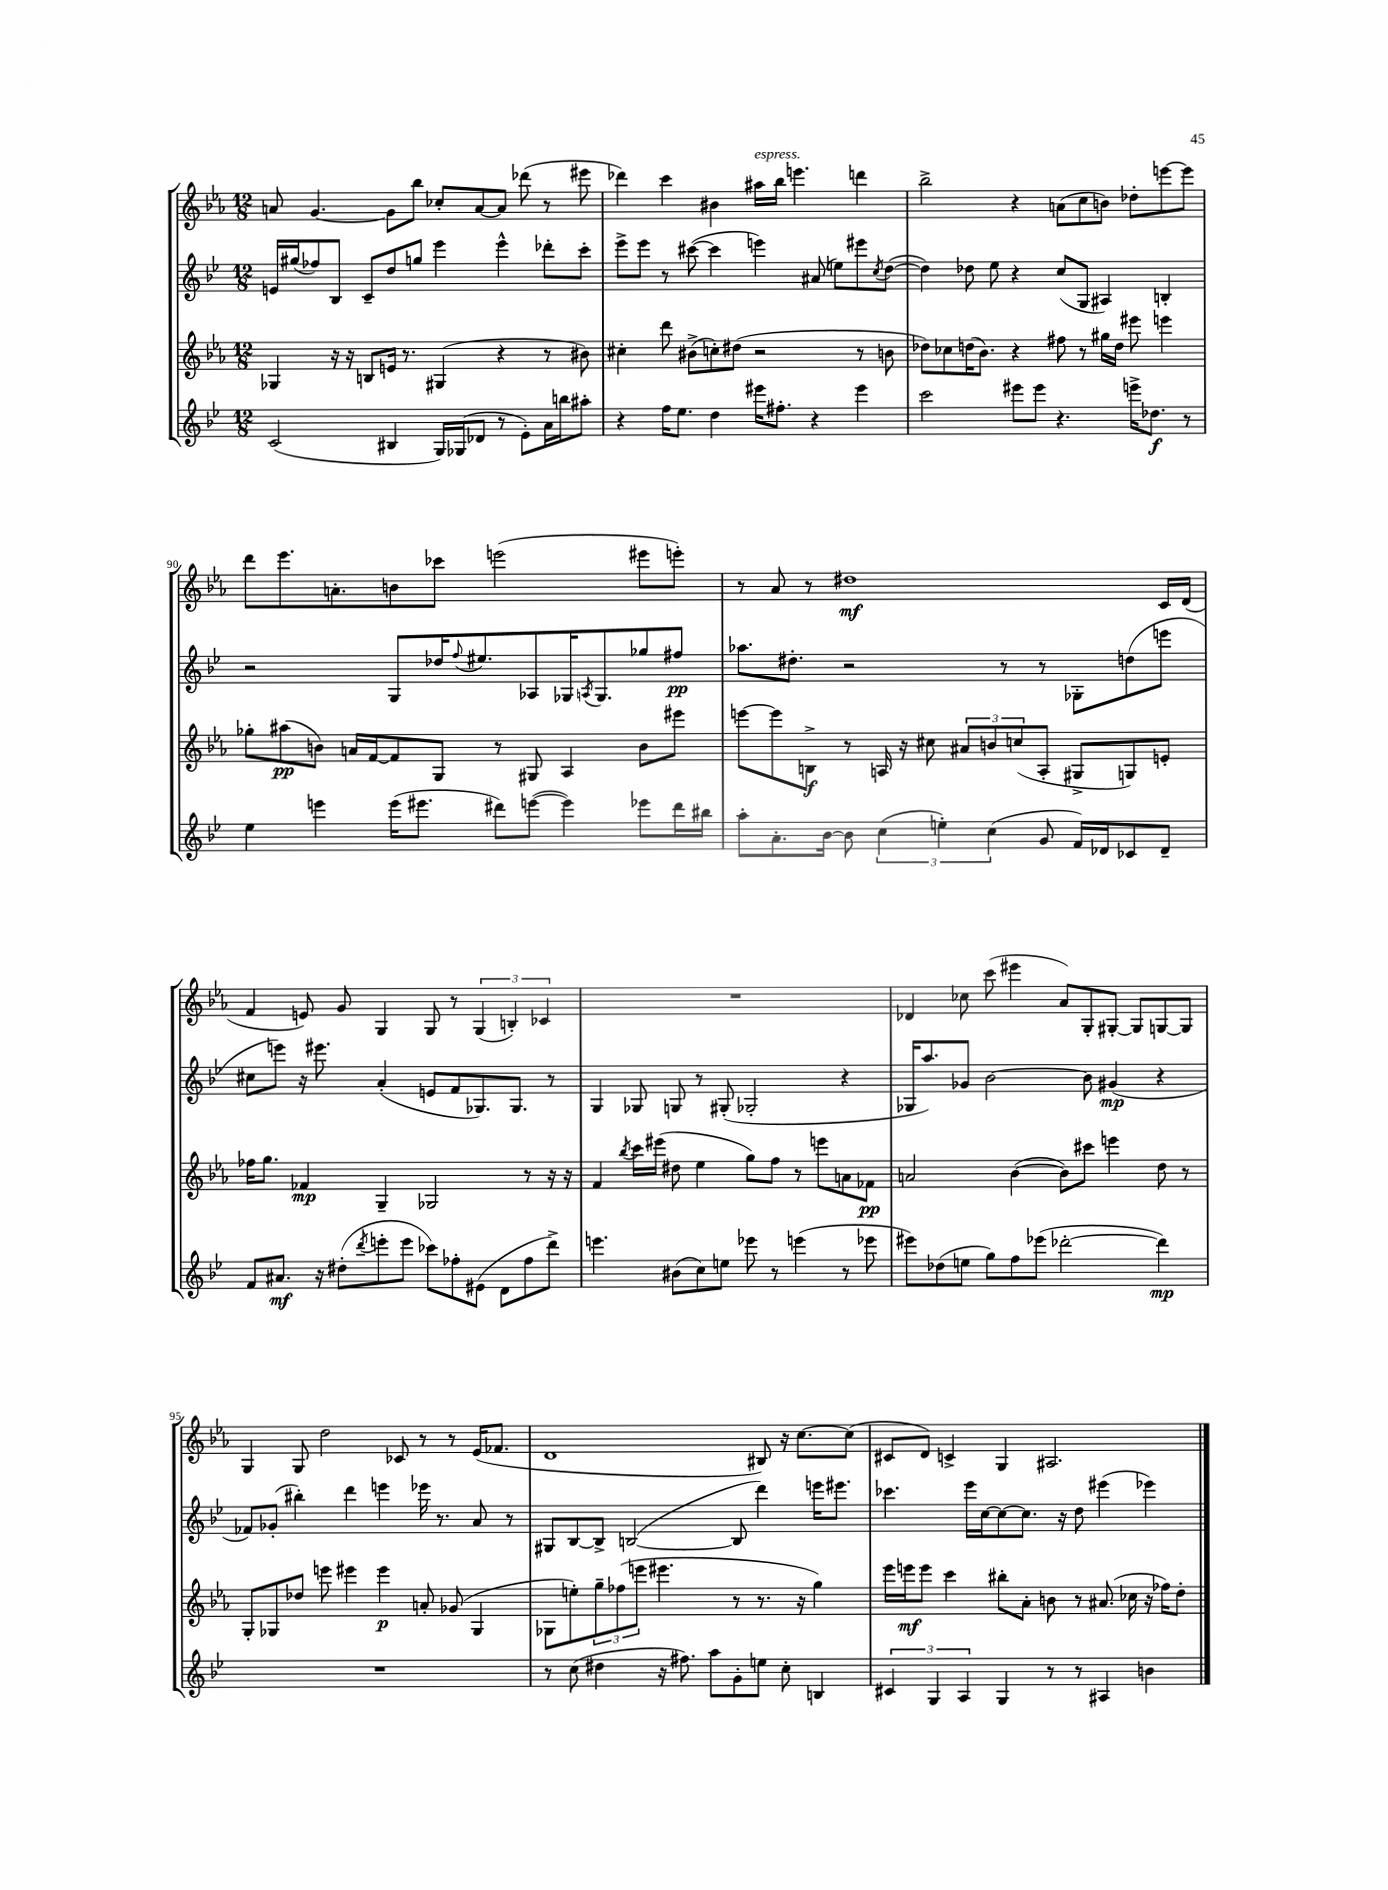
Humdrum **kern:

**kern	**kern	**kern	**kern
*staff4	*staff3	*staff2	*staff1
*clefG2	*clefG2	*clefG2	*clefG2
*k[b-e-]	*k[b-e-a-]	*k[b-e-]	*k[b-e-a-]
*M12/8	*M12/8	*M12/8	*M12/8
(2c/	4G-/	16e/LL	8a/
.	.	(16gg#/J	.
.	.	8ff-/)	[4.g/
.	16r	8B-/J	.
.	16r	.	.
.	8B/L	8c~/L	.
4B#/	16e/Jk	8dd/	8g\]L
.	8.r	.	.
.	.	8gg/J	8bb-\J
16G/LL)	(4G#/	4eee-\	8cc-'/L
(16G-/J	.	.	.
8d-/J	.	.	[8a/
8r	4r	4eee-^^\	8a/]J
8e-'\L)	.	.	(8ddd-\
16a\L	8r	8ddd-'\L	8r
16bb\J	.	.	.
8aa#'\J	8b#\)	8ccc'\J	8eee#\
=	=	=	=
4r	4cc#'\	8eee-^\L	4ddd-\)
.	.	8eee-\J	.
16ff\LK	8ddd\	8r	4ccc\
8.ee-\J	.	.	.
.	(8b#^\L	([8ccc#\	.
4dd\	8cc'\)	4ccc#\]	4b#\
.	(8dd#\J	.	.
16eee#\LK	2r	4eee\)	16aa#\LL
8.ff#'\J	.	.	16bb-\JJ
.	.	.	4.eee\
4r	.	(8a#/	.
.	.	8ee\L)	.
4eee#\	8r	8eee#\	4ddd\
.	.	8qcc/	.
.	8b\	([8dd\J	.
=	=	=	=
2ccc\	8dd-\L)	4dd\])	2bb-^\
.	8cc-\	.	.
.	(16dd\K	8dd-\	.
.	8.b-\J)	.	.
.	.	8ee-\	.
8eee#\L	4r	4r	4r
8eee#\J	.	.	.
4.r	8ff#\	(8cc/L	(8a\L
.	8r	8G/J	8cc\
.	16gg#\LL	4A#/)	8b\J)
.	16dd\JJ	.	.
16eee^\LK	8eee#\	.	8dd-'\L
8.dd-\J	.	.	.
.	4eee\	4B'/	[8eee\
8r	.	.	8eee\]J
=	=	=	=
4ee-\	8gg-'\L	2r	8ddd\L
.	(8aa#\	.	8.eee-\
4eee\	8b\J)	.	.
.	.	.	8.a'\
.	16a/LL	.	.
.	[16f/J	.	.
(16eee\LK	8f/]	8G/L	8b\
8.eee#\J	.	.	.
.	8G/J	16dd-/K	8ccc-\J
.	.	8qqff/	.
.	.	8.ee#/	.
8ddd#\L)	8r	.	(2eee\
([8eee\J	8G#/	8A-/	.
4eee\])	4A-/	16G-/K	.
.	.	8qA/	.
.	.	8.G-/	.
8eee-\L	8b\L	8gg-/	8eee#\L
16ddd#\L	8eee#\J	8ff#/J	8eee'\J)
16bb#\JJ	.	.	.
=	=	=	=
8aa'\L	[8eee\L	8.aa-\L	8r
8.a'\	8eee\]	.	8a-/
.	.	8.dd#'\J	.
.	8B^\J	.	8r
[16b-\Jk	.	.	.
8b-\]	8r	2r	1dd#
(6cc\	16A/	.	.
.	16r	.	.
.	8cc#\	.	.
6ee'\)	.	.	.
.	12a#/L	.	.
(6cc\	12b/	.	.
.	.	8r	.
.	(12cc/	.	.
8g/	8A'/J	8r	.
16f/LL)	8G#^/L	8G-'\L	.
16d-/J	.	.	.
8c-/	8G/)	(8dd\	.
8d-~/J	8e'/J	8eee\J	16c/LL
.	.	.	(16d/JJ
=	=	=	=
8f/L	16ff-\LK	8cc#\L	4f/
.	8.gg\J	.	.
8.a#/J	.	8eee\J)	.
.	4f-/	16r	8e/)
16r	.	8.eee#\	.
(8dd#'\L	.	.	8g/
8qddd/	.	.	.
8eee'\	4G~/	(4a'/	4G/
8eee\J	.	.	.
8ccc-\L)	2G-/	8e/L	8G/
8ff-'\	.	8f/	8r
(8e#\J	.	8.G-/)	(6G/
8d\L	.	.	.
.	.	.	6B'/)
.	.	8.G-/J	.
8ff-\	8r	.	.
.	.	.	6c-/
8ddd^\J)	16r	8r	.
.	16r	.	.
=	=	=	=
4.eee\	4f/	4G/	1.r
.	8qbb-/	.	.
.	16ccc\LL	8G-/	.
.	(16eee#\JJ	.	.
(8b#\L	8dd#\	8G/	.
8cc\)	4ee-\	8r	.
8ee\J	.	(8G#'/	.
8eee-\	8gg\L)	2G-'/	.
8r	8ff\J	.	.
(4eee\	8r	.	.
.	8eee\L	.	.
8r	8a\	4r	.
8eee-\	8f-\J	.	.
=	=	=	=
8eee#\L)	2a/	16G-/LK	4d-/
.	.	8.aa/)	.
(8dd-\	.	.	.
8ee\J	.	8g-/J	8cc-\
8gg\L)	.	[2b-\	(8ccc\
8ff\	([4b-\	.	4eee#\
(8eee-\J	.	.	.
[2ddd-'\	8b-\]L)	.	8a-/L)
.	8ccc#\J	8b-\]	8G'/
.	4eee\	(4g#/	[8G#'/J
.	.	.	8G#/]L
4ddd-\])	8dd\	4r	[8G/
.	8r	.	8G/]J
=	=	=	=
1.r	8G'/L	8f-/L)	4G/
.	8G-/	(8g-'/J	.
.	8dd-/J	4bb#'\)	8G/
.	8eee\	.	2dd\
.	4eee#\	4ddd\	.
.	4eee#\	4eee\	.
.	.	.	8c-/
.	8a'/	16eee-\	8r
.	.	8.r	.
.	(8g-/	.	8r
.	4G-/	8a/	(16e-/LK
.	.	.	8.f-/J
.	.	8r	.
=	=	=	=
8r	8G-\L	8G#/L	1d
(8cc\	8ee'\)	[8B-/	.
4dd#\	12gg~\	8B-^/]J	.
.	(12ff-\	.	.
.	.	([2B/	.
.	12eee\J	.	.
16r	4.eee#\	.	.
8.ff#\)	.	.	.
8aa\L	.	.	.
8g'\	8r	8B/]	.
8ee\J	8.r	4ddd\)	8B#/)
8cc'\	.	.	16r
.	16r	.	[8.cc\L
4B/	4gg\)	16eee\LK	.
.	.	8.eee#\J	.
.	.	.	(8cc\]J
=	=	=	=
6c#/	16eee-\LL	4.ccc-\	8c#/L
.	16eee\J	.	.
.	8eee\J	.	8d/J)
6G/	.	.	.
.	4ccc\	.	4c^/
6A/	.	.	.
.	.	16eee-\LL	.
.	.	[16cc\J	.
4G/	8bb#'\L	8cc\_	4G/
.	8a-'\J	8.cc\]J	.
8r	8b\	.	2.A#/
.	.	16r	.
8r	8r	8dd\	.
4A#/	(8.a#/	(4eee#\	.
.	16cc-\	.	.
4b\	16r	4eee-\)	.
.	16ff-\LK)	.	.
.	8dd'\J	.	.
==	==	==	==
*-	*-	*-	*-
